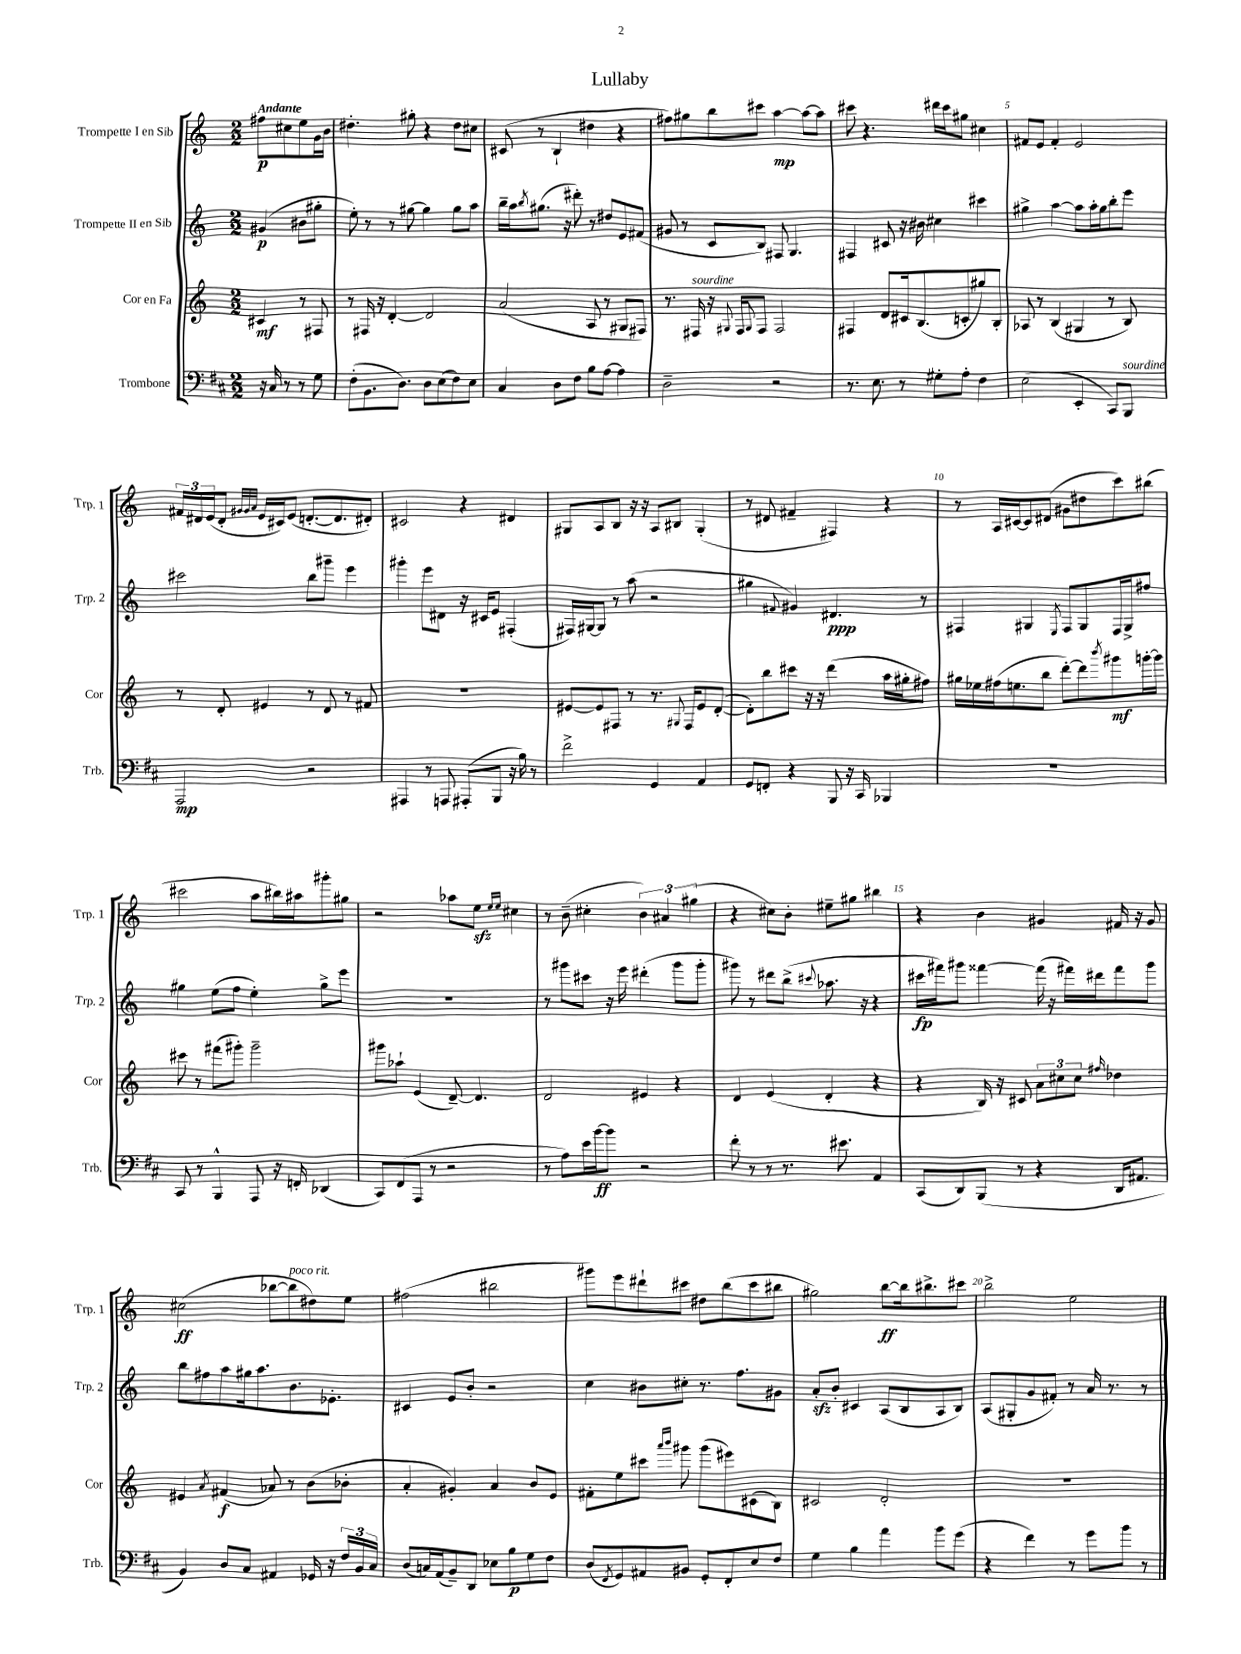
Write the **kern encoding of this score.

**kern	**dynam	**kern	**dynam	**kern	**dynam	**kern	**dynam
*part4	*part4	*part3	*part3	*part2	*part2	*part1	*part1
*staff4	*staff4	*staff3	*staff3	*staff2	*staff2	*staff1	*staff1
*I"Trombone	*	*I"Cor en Fa	*	*I"Trompette II en Sib	*	*I"Trompette I en Sib	*
*I'Trb.	*	*I'Cor	*	*I'Trp. 2	*	*I'Trp. 1	*
*clefF4	*	*clefG2	*	*clefG2	*	*clefG2	*
*k[f#c#]	*	*k[]	*	*k[]	*	*k[]	*
*M2/2	*	*M2/2	*	*M2/2	*	*M2/2	*
=	=	=	=	=	=	=	=
!	!	!	!	!	!	!LO:TX:a:B:t=Andante	!
16r	.	4c#X/	mf	(4g#X/	p	8ff#X\L	p
16C#/	.	.	.	.	.	.	.
8r	.	.	.	.	.	8cc#X\	.
8r	.	8r	.	8b#X\L	.	8ee\	.
8G\	.	8F#X/	.	8gg#X'\J	.	16g\L	.
.	.	.	.	.	.	16b\JJ	.
=1	=1	=1	=1	=1	=1	=1	=1
(8F#'\L	.	8r	.	8ee'\)	.	4.dd#X'\	.
8.BB\	.	16F#X/	.	8r	.	.	.
.	.	16r	.	.	.	.	.
.	.	[4d'/	.	8r	.	.	.
8.D\J)	.	.	.	.	.	.	.
.	.	.	.	[8gg#X\	.	8gg#X'\	.
8D\L	.	2d/]	.	4gg#\]	.	4r	.
(8E\	.	.	.	.	.	.	.
8F#\)	.	.	.	8gg#\L	.	8dd#\L	.
8E\J	.	.	.	8aa\J	.	8cc#X\J	.
=2	=2	=2	=2	=2	=2	=2	=2
4C#/	.	(2a/	.	16bb~\LL	.	(8c#X/	.
.	.	.	.	16aa\J	.	.	.
.	.	.	.	8qbb/	.	.	.
.	.	.	.	(8.gg#X\J	.	8r	.
8D\L	.	.	.	.	.	4B`/	.
.	.	.	.	16r	.	.	.
8F#\J	.	.	.	8ddd#X'\)	.	.	.
8B\L	.	8A/	.	8r	.	4dd#X\	.
[8A\J	.	8r	.	8dd#X/L	.	.	.
4A\]	.	8G#X/L	.	8e/	.	4r	.
.	.	8F#X/J)	.	(8f#X/J	.	.	.
=3	=3	=3	=3	=3	=3	=3	=3
2D~\	.	8.r	.	8g#X/	.	8ff#X\L)	.
.	.	.	.	8r	.	8gg#X\	.
!	!	!LO:TX:a:i:t=sourdine	!	!	!	!	!
.	.	16F#X/	.	.	.	.	.
.	.	16r	.	8c/L	.	8bb\	.
.	.	8qqG#X/	.	.	.	.	.
.	.	16F#/KL	.	.	.	.	.
.	.	8qqG#/	.	.	.	.	.
.	.	8F#/J	.	8B/J)	.	8ccc#X\J	.
2r	.	2F#/	.	8F#X/	.	[4aa\	mp
.	.	.	.	4.G/	.	.	.
.	.	.	.	.	.	8aa\L_	.
.	.	.	.	.	.	8aa\J]	.
=4	=4	=4	=4	=4	=4	=4	=4
8.r	.	4F#X/	.	4F#X/	.	8ccc#X\	.
.	.	.	.	.	.	4.r	.
8.E\	.	.	.	.	.	.	.
.	.	8d/L	.	8c#X/	.	.	.
8r	.	16c#X/k	.	16r	.	.	.
.	.	(8.B/	.	16b#X\	.	.	.
8G#X'\L	.	.	.	4cc#X\	.	16ddd#X\LL	.
.	.	.	.	.	.	16ccc#\J	.
8A'\J	.	8cn'/	.	.	.	8gg#X\J	.
4F#\	.	8gg#X/)	.	4ccc#X\	.	4cc#X\	.
.	.	8B'/J	.	.	.	.	.
=5	=5	=5	=5	=5	=5	=5	=5
(2E\	.	8A-X/	.	4gg#X^\	.	8f#X/L	.
.	.	8r	.	.	.	8e/J	.
.	.	(4B/	.	[4aa\	.	4f#'/	.
4EE'/	.	4G#X/	.	8aa\L]	.	2e/	.
.	.	.	.	16aa'\L	.	.	.
.	.	.	.	16gg#\J	.	.	.
8CC#/L)	.	8r	.	8bb'\	.	.	.
!LO:TX:a:i:t=sourdine	!	!	!	!	!	!	!
8BBB/J	.	8B/)	.	8eee\J	.	.	.
!!LO:LB:g=z
=6	=6	=6	=6	=6	=6	=6	=6
2AAA/	mp	8r	.	2ccc#X\	.	24f#X/LL	.
.	.	.	.	.	.	24d#X/	.
.	.	.	.	.	.	(24e/J	.
.	.	8d'/	.	.	.	8d#'/J	.
.	.	.	.	.	.	32qqg#X/LLL	.
.	.	.	.	.	.	32qqg#/	.
.	.	.	.	.	.	32qqa/JJJ	.
.	.	4e#X/	.	.	.	16e/LL	.
.	.	.	.	.	.	16c#X/J)	.
.	.	.	.	.	.	(8e/J	.
2r	.	8r	.	8bb\L	.	[8.dn'/L	.
.	.	8d/	.	8ggg#X~\J	.	.	.
.	.	.	.	.	.	8.d/]	.
.	.	8r	.	4eee\	.	.	.
.	.	8f#X/	.	.	.	8d#X'/J)	.
=7	=7	=7	=7	=7	=7	=7	=7
4AAA#X/	.	1r	.	4ggg#X'\	.	2c#X/	.
8r	.	.	.	8eee\L	.	.	.
8AAAn/	.	.	.	8d#X\J	.	.	.
(8AAA#X'/L	.	.	.	16r	.	4r	.
.	.	.	.	16c#X/KL	.	.	.
8BBB/J	.	.	.	8e/J	.	.	.
16r	.	.	.	(4F#X'/	.	4d#X/	.
16B\)	.	.	.	.	.	.	.
8r	.	.	.	.	.	.	.
=8	=8	=8	=8	=8	=8	=8	=8
2f#^\	.	[8e#X/L	.	16F#X/LL)	.	8G#X/L	.
.	.	.	.	[16G#X/J	.	.	.
.	.	8e#/]	.	8G#/J]	.	8A/	.
.	.	8F#X/J	.	8r	.	8B/J	.
.	.	8r	.	(8aa\	.	16r	.
.	.	.	.	.	.	16r	.
4GG/	.	8.r	.	2r	.	8A/L	.
.	.	.	.	.	.	8B#X/J	.
.	.	8qqG#X/	.	.	.	.	.
.	.	16F#/KL	.	.	.	.	.
4AA/	.	8e#/	.	.	.	(4G#'/	.
.	.	([8d'/J	.	.	.	.	.
=9	=9	=9	=9	=9	=9	=9	=9
8GG/L	.	8d'\L])	.	4gg#X\	.	8r	.
8FFn'/J	.	8bb\	.	.	.	8d#X/	.
.	.	.	.	8qqf#X/	.	.	.
4r	.	8ccc#X\J	.	4g#X/)	.	4f#X~/	.
.	.	16r	.	.	.	.	.
.	.	16r	.	.	.	.	.
8BBB/	.	(4ddd\	.	4.d#X/	ppp	4F#X/)	.
16r	.	.	.	.	.	.	.
16CC#/	.	.	.	.	.	.	.
4BBB-X/	.	16aa\LL	.	.	.	4r	.
.	.	16gg#X'\J	.	.	.	.	.
.	.	8ff#X\J)	.	8r	.	.	.
=10	=10	=10	=10	=10	=10	=10	=10
1r	.	16gg#X\LL	.	4F#X/	.	8r	.
.	.	16ee-X\	.	.	.	.	.
.	.	(16ff#X\J	.	.	.	16A/LL	.
.	.	8.een\	.	.	.	[16c#X/J	.
.	.	.	.	4G#X/	.	8c#/]	.
.	.	8bb\J	.	.	.	(8d#X/J	.
.	.	.	.	8qE/	.	.	.
.	.	[8ddd'\L)	.	8F#/L	.	8g#X\L	.
.	.	8ddd\]	.	8G#/	.	8dd#X\	.
.	.	8qbbb/	.	.	.	.	.
.	.	8ggg#X\	mf	16F#/L	.	8ccc\)	.
.	.	.	.	16G#^/J	.	.	.
.	.	[16gggn'\L	.	8ff#X/J	.	(8bb#X\J	.
.	.	16ggg\JJ]	.	.	.	.	.
!!LO:LB:g=z
=11	=11	=11	=11	=11	=11	=11	=11
8CC#/	.	8ccc#X\	.	4gg#X\	.	2ccc#X\	.
8r	.	8r	.	.	.	.	.
4BBB^^/	.	(8fff#X\L	.	(8ee\L	.	.	.
.	.	8ggg#X'\J)	.	8ff\J	.	.	.
8AAA/	.	2ggg#~\	.	4ee'\)	.	8aa\L	.
16r	.	.	.	.	.	16bb#X\L)	.
16FFn'/	.	.	.	.	.	16aa#X\J	.
(4DD-X/	.	.	.	8gg#^\L	.	8ggg#X'\	.
.	.	.	.	8eee\J	.	8gg#X\J	.
=12	=12	=12	=12	=12	=12	=12	=12
8CC#/L)	.	8ggg#X\L	.	1r	.	2r	.
(8FF#/	.	8aa-X`\J	.	.	.	.	.
8AAA/J	.	(4e/	.	.	.	.	.
8r	.	.	.	.	.	.	.
2r	.	[8d~/)	.	.	.	8aa-X\L	.
.	.	4.d/]	.	.	.	8eezz\J	.
.	.	.	.	.	.	16qqee/LL	.
.	.	.	.	.	.	16qqee/JJ	.
.	.	.	.	.	.	4cc#X\	.
=13	=13	=13	=13	=13	=13	=13	=13
8r	.	2d/	.	8r	.	8r	.
8A\L)	.	.	.	8ggg#X\L	.	(8b~\	.
16e\L	.	.	.	8ccc#X\J	.	4cc#X'\	.
[16b\J	ff	.	.	.	.	.	.
8b\J]	.	.	.	16r	.	.	.
.	.	.	.	16eee\	.	.	.
2r	.	4e#X/	.	(4ddd#X'\	.	6b\)	.
.	.	.	.	.	.	6a#X/	.
.	.	4r	.	8ggg#\L	.	.	.
.	.	.	.	.	.	(6gg#X\	.
.	.	.	.	8ggg#'\J	.	.	.
=14	=14	=14	=14	=14	=14	=14	=14
8f#'\	.	4d/	.	8ggg#X\)	.	4r	.
8r	.	.	.	8r	.	.	.
8r	.	(4e/	.	8ddd#X\L	.	8cc#X\L)	.
8.r	.	.	.	(8bb^\J	.	8b'\J	.
.	.	.	.	8qqccc#X/	.	.	.
.	.	4d'/	.	8.aa-X\	.	8ee#X~\L	.
8.e#X\	.	.	.	.	.	.	.
.	.	.	.	.	.	8gg#X\J	.
.	.	.	.	16r	.	.	.
4AA/	.	4r	.	4r	.	4bb#X\	.
=15	=15	=15	=15	=15	=15	=15	=15
(8CC#/L	.	4r	.	16ccc#X\LL	fp	4r	.
.	.	.	.	16fff#X\J)	.	.	.
8DD/)	.	.	.	8ggg#X\J	.	.	.
(8BBB/J	.	16B/)	.	[4fff##X\	.	4b\	.
.	.	16r	.	.	.	.	.
8r	.	8c#X/	.	.	.	.	.
4r	.	12a\L	.	(16fff##\]	.	4g#X/	.
.	.	.	.	16r	.	.	.
.	.	12cc#X\	.	.	.	.	.
.	.	.	.	16fff#X\LL)	.	.	.
.	.	12cc#\J	.	.	.	.	.
.	.	.	.	16ddd#X\J	.	.	.
.	.	16qqff#X/	.	.	.	.	.
16DD/KL	.	4dd-X\	.	8fff#\	.	16f#X/	.
8.AA#X/J	.	.	.	.	.	16r	.
.	.	.	.	8ggg#\J	.	8g#/	.
!!LO:LB:g=z
=16	=16	=16	=16	=16	=16	=16	=16
4BB/)	.	4e#X/	.	8bb\L	.	(2cc#X\	ff
.	.	.	.	8ff#X\	.	.	.
.	.	8qa/	.	.	.	.	.
8D/L	.	(4f#X/	f	8aa\	.	.	.
8C#/J	.	.	.	16gg#X\k	.	.	.
.	.	.	.	8.aa\	.	.	.
4AA#X/	.	8a-X/)	.	.	.	[8bb-X\L	.
!	!	!	!	!	!	!LO:TX:a:i:t=poco rit.	!
.	.	8r	.	8.b\	.	8bb-\]	.
16GG-X/	.	(8b\L	.	.	.	8dd#X\)	.
16r	.	.	.	8.e-X'\J	.	.	.
24F#/LL	.	8b-X'\J	.	.	.	8ee\J	.
24BB/	.	.	.	.	.	.	.
24C#/JJ	.	.	.	.	.	.	.
=17	=17	=17	=17	=17	=17	=17	=17
(8D/L	.	4a'/	.	4c#X/	.	(2ff#X\	.
16Cn/L)	.	.	.	.	.	.	.
(16AA/J	.	.	.	.	.	.	.
8BB~/)	.	4g#X'/)	.	8e/L	.	.	.
8DD/J	.	.	.	8b'/J	.	.	.
8E-X\L	.	4a/	.	2r	.	2bb#X\	.
8B\	p	.	.	.	.	.	.
8G\	.	8b/L	.	.	.	.	.
8F#\J	.	8e/J	.	.	.	.	.
=18	=18	=18	=18	=18	=18	=18	=18
(8D/L	.	8f#X'\L	.	4cc\	.	8ggg#X\L)	.
8qFF#/	.	.	.	.	.	.	.
8GG/)	.	8ee\	.	.	.	8eee\	.
8AA#X/	.	8ccc#X\J	.	8b#X\L	.	8ddd#X`\	.
.	.	16qqaaa/LL	.	.	.	.	.
.	.	16qqbbb/JJ	.	.	.	.	.
8BB#X/J	.	8ggg#X\	.	8cc#X'\J	.	8ccc#X\J	.
8GG'/L	.	(8ggg#\L	.	8.r	.	8dd#X\L	.
8FF#'/	.	8eee#X\)	.	.	.	(8bb\	.
.	.	.	.	8.ff\L	.	.	.
8E/	.	(8c#X\	.	.	.	8ccc#\	.
8F#/J	.	8B\J)	.	8g#X\J	.	8bb#X\J	.
=19	=19	=19	=19	=19	=19	=19	=19
4G\	.	2c#X/	.	8azz'/L	.	2gg#X\)	.
.	.	.	.	8b'/J	.	.	.
4B\	.	.	.	4c#X/	.	.	.
4a\	.	2d'/	.	(8A/L	.	[8bb\L	ff
.	.	.	.	8B/	.	16bb\k]	.
.	.	.	.	.	.	8.bb#X^\	.
8b\L	.	.	.	8A/	.	.	.
(8g\J	.	.	.	8B/J)	.	8ccc#X\J	.
=20	=20	=20	=20	=20	=20	=20	=20
4r	.	1r	.	(8A/L	.	2bb^\	.
.	.	.	.	8G#X'/	.	.	.
4f#\)	.	.	.	8g/	.	.	.
.	.	.	.	8f#X'/J)	.	.	.
8r	.	.	.	8r	.	2ee\	.
8g\L	.	.	.	16a/	.	.	.
.	.	.	.	8.r	.	.	.
8b\J	.	.	.	.	.	.	.
8r	.	.	.	8r	.	.	.
==	==	==	==	==	==	==	==
*-	*-	*-	*-	*-	*-	*-	*-
